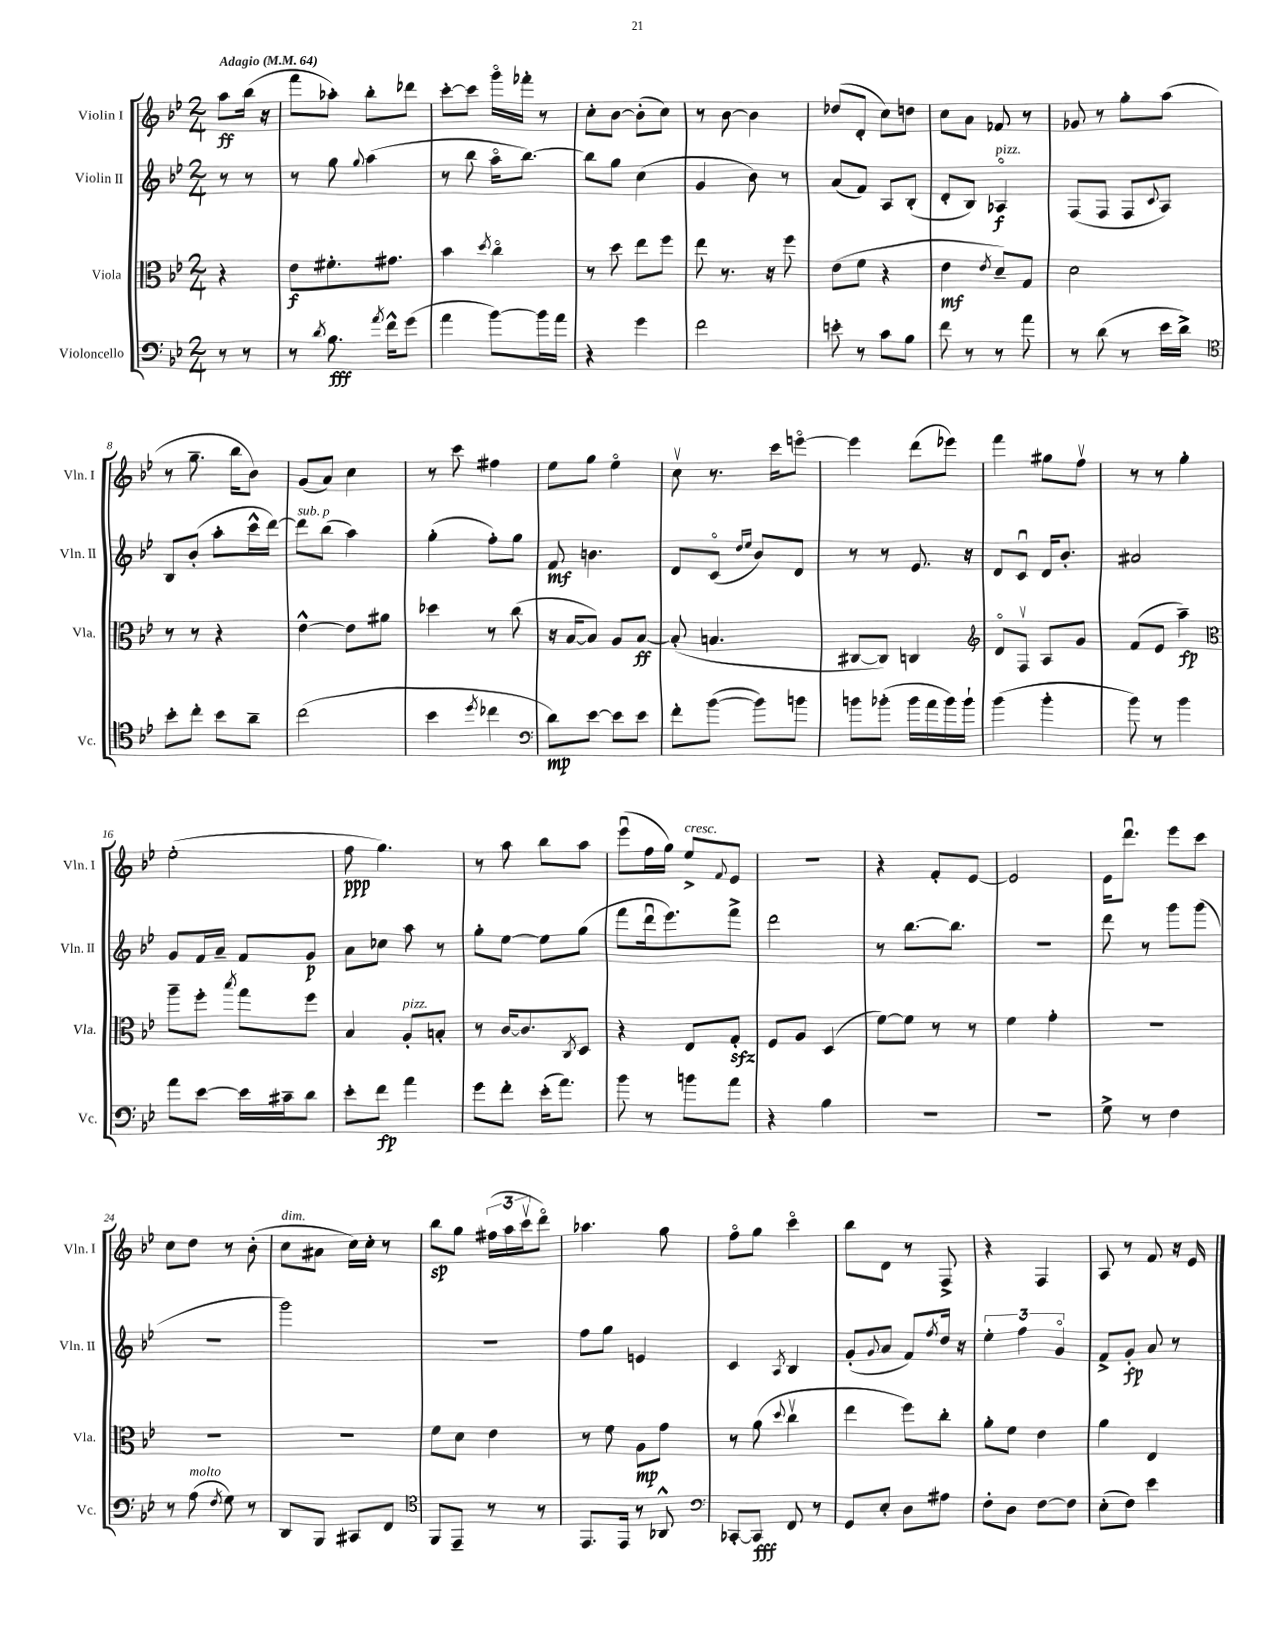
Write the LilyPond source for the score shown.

<<
\new StaffGroup <<
\new Staff = "s0" \with { instrumentName = "Violin I" shortInstrumentName = "Vln. I" } {
    \clef treble \key bes \major \numericTimeSignature \time 2/4 \partial 4 \tempo "Adagio" 4 = 64
    a''8\ff bes''16( r16 |
    f'''8 aes''8-.) bes''8-. des'''8 |
    c'''8~-. c'''8 g'''16\flageolet fes'''16-. r8 |
    c''8-. bes'8~ bes'8-.( c''8) |
    r8 bes'8~ bes'4 |
    des''8( d'8-. c''8) d''8 |
    c''8 a'8 fes'8 r8 |
    ges'8 r8 g''8-. a''8( |
    r8 g''8.-- bes''16 bes'8) |
    g'8( a'8) c''4 |
    r8 c'''8 fis''4 |
    ees''8 g''8 ees''4\flageolet |
    c''8\upbow r8. c'''16 e'''8~\flageolet |
    e'''4 d'''8( ees'''8) |
    f'''4 gis''8 f''8\upbow |
    r8 r8 g''4-. |
    ees''2-.( |
    f''8\ppp g''4.) |
    r8 a''8 bes''8 a''8 |
    ees'''8\downbow( f''16 g''16) ees''8->^\markup { \italic "cresc." } \appoggiatura { f'8 } ees'8 |
    r2 |
    r4 f'8-. ees'8~ |
    ees'2 |
    ees'16 d'''8.\downbow ees'''8 c'''8 |
    c''8 d''8 r8 bes'8-.( |
    c''8^\markup { \italic "dim." } ais'8 c''16) c''16-. r8 |
    bes''8\sp g''8 \tuplet 3/2 { fis''16( a''16 c'''16\upbow } d'''8\flageolet) |
    aes''4. g''8 |
    f''8\flageolet g''8 c'''4\flageolet |
    bes''8 d'8 r8 f8-> |
    r4 f4 |
    a8 r8 f'8 r16 ees'16 \bar "|." |
}
\new Staff = "s1" \with { instrumentName = "Violin II" shortInstrumentName = "Vln. II" } {
    \clef treble \key bes \major \numericTimeSignature \time 2/4 \partial 4
    r8 r8 |
    r8 g''8 \appoggiatura { g''8 } a''4( |
    r8 bes''8 a''16\flageolet bes''8.~) |
    bes''8 g''8 c''4( |
    g'4 bes'8) r8 |
    a'8( f'8) a8 bes8-.( |
    d'8-. bes8) aes4\flageolet\f^\markup { \italic "pizz." } |
    f8( f8 f8 \appoggiatura { c'8 } a8) |
    bes8 bes'8-.( a''8-. c'''16-^ d'''16~) |
    d'''8^\markup { \italic "sub. p" } bes''8( a''4) |
    g''4-.( f''8-.) g''8 |
    f'8\mf b'4. |
    d'8 c'8\flageolet( \grace { d''16 ees''16 } bes'8) d'8 |
    r8 r8 ees'8. r16 |
    d'8 c'8\downbow d'16 bes'8.-. |
    ais'2 |
    g'8 f'16 a'16-- f'8 g'8\p |
    a'8 ces''8 a''8 r8 |
    g''8-. ees''8~ ees''8 g''8( |
    f'''8 d'''16\downbow ees'''8.) f'''8-> |
    d'''2 |
    r8 bes''8.~ bes''8. |
    R2 |
    d'''8 r8 g'''8 g'''8( |
    r2 |
    g'''2) |
    R2 |
    f''8 g''8 e'4 |
    c'4 \acciaccatura { a8 } bes4 |
    g'8-.( \appoggiatura { g'8 } a'8 f'8) \acciaccatura { f''8 } d''16 r16 |
    \tuplet 3/2 { ees''4-. f''4 g'4\flageolet } |
    f'8-> g'8-.\fp a'8 r8 \bar "|." |
}
\new Staff = "s2" \with { instrumentName = "Viola" shortInstrumentName = "Vla." } {
    \clef alto \key bes \major \numericTimeSignature \time 2/4 \partial 4
    r4 |
    ees'8\f fis'8.-. gis'8. |
    bes'4 \acciaccatura { d''8 } c''4\flageolet |
    r8 d''8 ees''8 f''8 |
    ees''8 r8. r16 f''8 |
    ees'8( f'8 r4 |
    ees'4\mf \acciaccatura { ees'8 } d'8--) g8 |
    d'2 |
    r8 r8 r4 |
    ees'4~-^ ees'8 ais'8 |
    des''4 r8 c''8( |
    r16 bes16~ bes8) a8 bes8~\ff |
    bes8-.( b4. |
    cis8~ cis8) c4 |
    \clef treble d'8\flageolet f8\upbow a8 g'8 |
    f'8( ees'8 a''4--\fp) |
    \clef alto a''8-- f''8-. \acciaccatura { bes''8 } g''8 f''8 |
    bes4 a8-.^\markup { \italic "pizz." } b8-. |
    r8 c'16~ c'8. \acciaccatura { c8 } d8 |
    r4 ees8 g8-.\sfz |
    f8 a8 d4( |
    f'8~) f'8 r8 r8 |
    f'4 g'4-. |
    R2 |
    R2 |
    R2 |
    f'8 d'8 ees'4 |
    r8 f'8 a8\mp g'8 |
    r8 a'8( \appoggiatura { d''8 } c''4\upbow |
    ees''4 f''8) c''8-. |
    a'8-. f'8 ees'4 |
    a'4 ees4 \bar "|." |
}
\new Staff = "s3" \with { instrumentName = "Violoncello" shortInstrumentName = "Vc." } {
    \clef bass \key bes \major \numericTimeSignature \time 2/4 \partial 4
    r8 r8 |
    r8 \acciaccatura { d'8 } bes8.\fff \acciaccatura { a'8 } f'16-^ g'8( |
    a'4 bes'8~) bes'16 a'16 |
    r4 g'4 |
    f'2 |
    e'8-. r8 c'8 bes8 |
    f'8 r8 r8 a'8 |
    r8 d'8( r8 ees'16 d'16->) |
    \clef tenor bes'8-. c''8-. bes'8 a'8-- |
    c''2( |
    bes'4 \acciaccatura { d''8 } ces''4 |
    \clef bass d'8\mp) ees'8~ ees'8 ees'8 |
    f'8-. bes'8~( bes'8) b'8 |
    b'8 bes'8-.( bes'16 a'16 bes'16) bes'16-! |
    bes'4( bes'4-. |
    bes'8) r8 bes'4 |
    a'8 ees'8~ ees'16 cis'16-- d'8 |
    ees'8-. f'8\fp a'4 |
    g'8 f'8-. ees'16-.( a'8.) |
    bes'8 r8 b'8 a'8 |
    r4 bes4 |
    R2 |
    R2 |
    g8-> r8 f4 |
    r8 a8^\markup { \italic "molto" }( \acciaccatura { f8 } g8) r8 |
    d,8 bes,,8 cis,8 f,8 |
    \clef tenor f,8 ees,8-- r8 r8 |
    ees,8. ees,16 r8 aes,8-^ |
    \clef bass ces,8~-. ces,8\fff f,8 r8 |
    g,8 ees8-. d8 ais8 |
    f8-. d8 f8~ f8 |
    ees8-.( f8) ees'4 \bar "|." |
}
>>
>>
